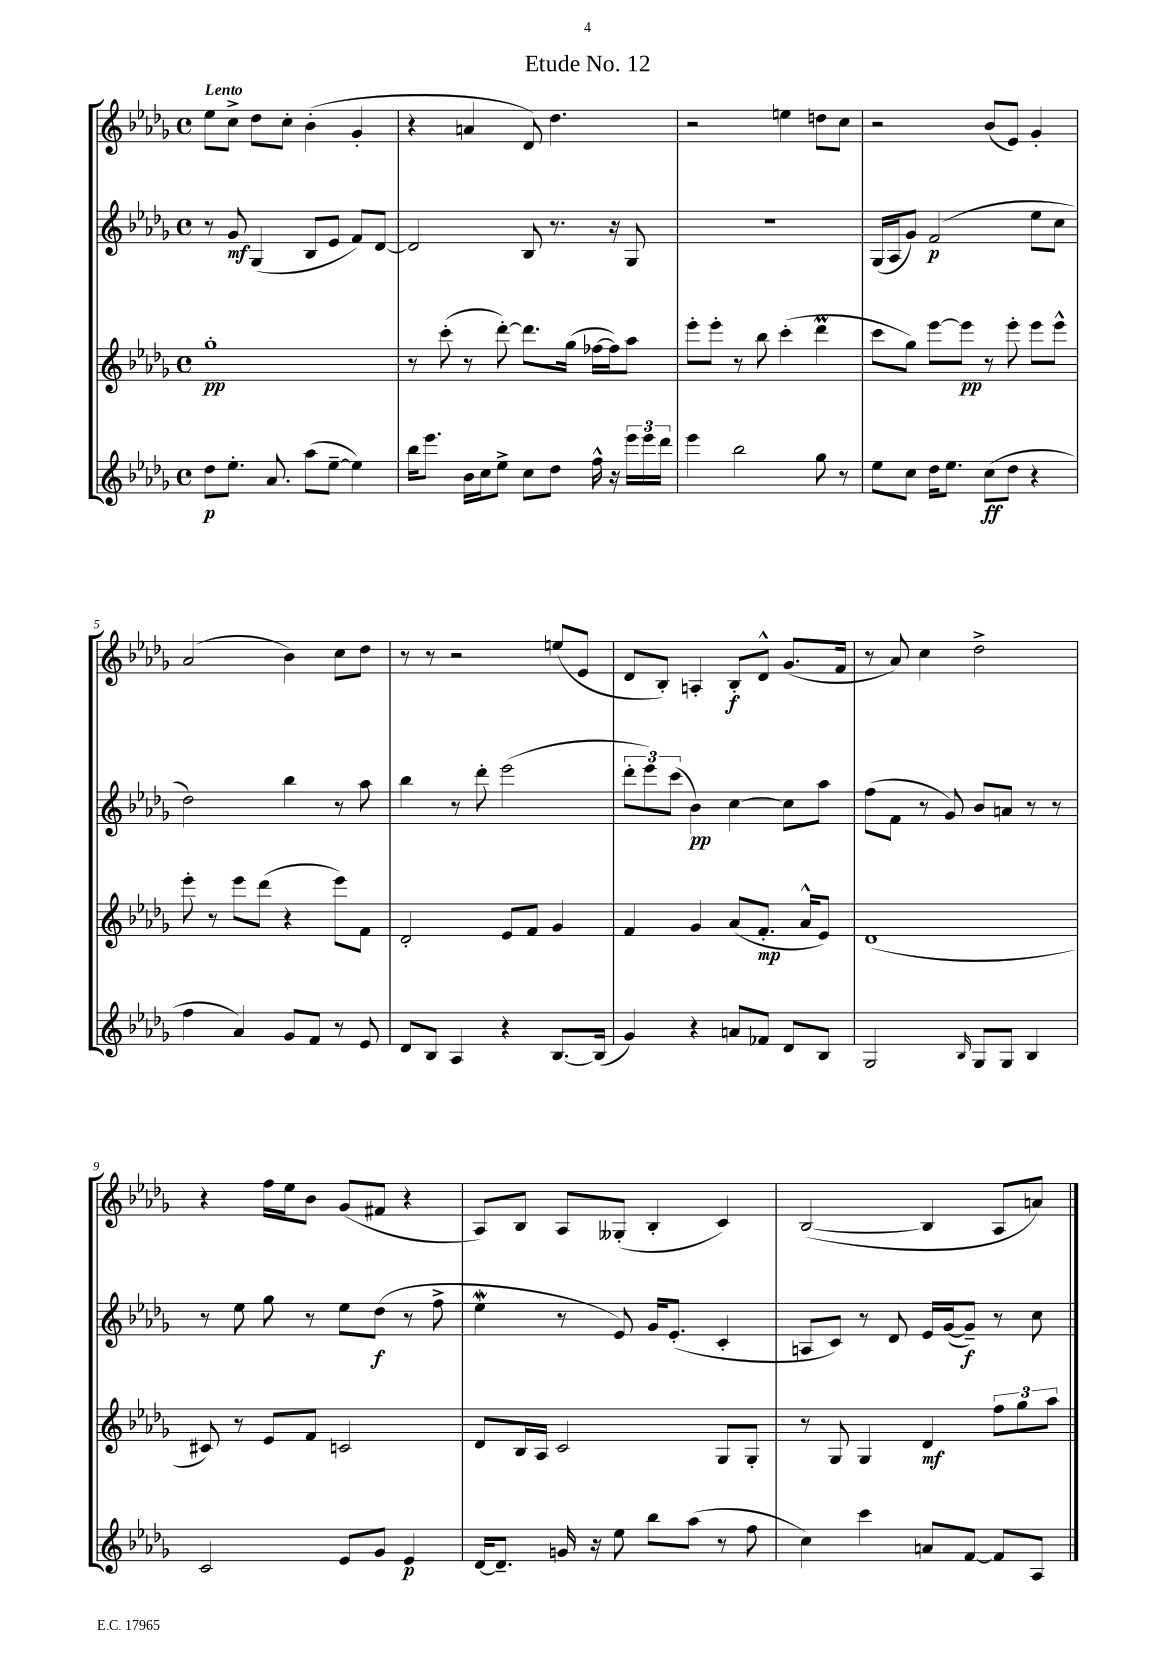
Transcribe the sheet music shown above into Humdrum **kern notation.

**kern	**dynam	**kern	**dynam	**kern	**dynam	**kern	**dynam
*part4	*part4	*part3	*part3	*part2	*part2	*part1	*part1
*staff4	*staff4	*staff3	*staff3	*staff2	*staff2	*staff1	*staff1
*clefG2	*	*clefG2	*	*clefG2	*	*clefG2	*
*k[b-e-a-d-g-]	*	*k[b-e-a-d-g-]	*	*k[b-e-a-d-g-]	*	*k[b-e-a-d-g-]	*
*M4/4	*	*M4/4	*	*M4/4	*	*M4/4	*
*met(c)	*	*met(c)	*	*met(c)	*	*met(c)	*
=1	=1	=1	=1	=1	=1	=1	=1
!	!	!	!	!	!	!LO:TX:a:B:t=Lento	!
8dd-\L	p	1gg-'	pp	8r	.	8ee-\L	.
8.ee-'\J	.	.	.	8g-/	mf	8cc^\J	.
.	.	.	.	(4G-/	.	8dd-\L	.
8.a-/	.	.	.	.	.	.	.
.	.	.	.	.	.	8cc'\J	.
(8aa-\L	.	.	.	8B-/L	.	(4b-'\	.
[8ee-~\J	.	.	.	8e-/J	.	.	.
4ee-\])	.	.	.	8f/L)	.	4g-'/	.
.	.	.	.	[8d-/J	.	.	.
=2	=2	=2	=2	=2	=2	=2	=2
16bb-\KL	.	8r	.	2d-/]	.	4r	.
8.eee-\J	.	.	.	.	.	.	.
.	.	(8ccc'\	.	.	.	.	.
16b-\LL	.	8r	.	.	.	4an/	.
16cc\J	.	.	.	.	.	.	.
8ee-^\J	.	[8ddd-'\)	.	.	.	.	.
8cc\L	.	8.ddd-\L]	.	8B-/	.	8d-/)	.
8dd-\J	.	.	.	8.r	.	4.dd-\	.
.	.	(16gg-\Jk	.	.	.	.	.
16ff^^\	.	[16ff-X\LL	.	.	.	.	.
16r	.	16ff-\J])	.	16r	.	.	.
24eee-\LL	.	8aa-\J	.	8G-/	.	.	.
24eee-\	.	.	.	.	.	.	.
24ddd-\JJ	.	.	.	.	.	.	.
=3	=3	=3	=3	=3	=3	=3	=3
4eee-\	.	8eee-'\L	.	1r	.	2r	.
.	.	8eee-'\J	.	.	.	.	.
2bb-\	.	8r	.	.	.	.	.
.	.	8bb-\	.	.	.	.	.
.	.	(4ccc'\	.	.	.	4een\	.
8gg-\	.	4ddd-M\	.	.	.	8ddn\L	.
8r	.	.	.	.	.	8cc\J	.
=4	=4	=4	=4	=4	=4	=4	=4
8ee-\L	.	8ccc\L	.	(16G-/LL	.	2r	.
.	.	.	.	16A-/J	.	.	.
8cc\J	.	8gg-\J)	.	8g-/J)	.	.	.
16dd-\KL	.	[8eee-\L	.	(2f/	p	.	.
8.ee-\J	.	.	.	.	.	.	.
.	.	8eee-\J]	pp	.	.	.	.
(8cc\L	ff	8r	.	.	.	(8b-/L	.
8dd-\J	.	8eee-'\	.	.	.	8e-/J)	.
4r	.	8eee-\L	.	8ee-\L	.	4g-'/	.
.	.	8eee-^^\J	.	8cc\J	.	.	.
!!LO:LB:g=z
=5	=5	=5	=5	=5	=5	=5	=5
4ff\	.	8eee-'\	.	2dd-\)	.	(2a-/	.
.	.	8r	.	.	.	.	.
4a-/)	.	8eee-\L	.	.	.	.	.
.	.	(8ddd-\J	.	.	.	.	.
8g-/L	.	4r	.	4bb-\	.	4b-\)	.
8f/J	.	.	.	.	.	.	.
8r	.	8eee-\L)	.	8r	.	8cc\L	.
8e-/	.	8f\J	.	8aa-\	.	8dd-\J	.
=6	=6	=6	=6	=6	=6	=6	=6
8d-/L	.	2d-'/	.	4bb-\	.	8r	.
8B-/J	.	.	.	.	.	8r	.
4A-/	.	.	.	8r	.	2r	.
.	.	.	.	8ddd-'\	.	.	.
4r	.	8e-/L	.	(2eee-\	.	.	.
.	.	8f/J	.	.	.	.	.
[8.B-/L	.	4g-/	.	.	.	(8een/L	.
.	.	.	.	.	.	8e-/J	.
(16B-/Jk]	.	.	.	.	.	.	.
=7	=7	=7	=7	=7	=7	=7	=7
4g-/)	.	4f/	.	12ddd-'\L	.	8d-/L	.
.	.	.	.	12eee-\)	.	.	.
.	.	.	.	.	.	8B-'/J)	.
.	.	.	.	(12ccc\J	.	.	.
4r	.	4g-/	.	4b-\)	pp	4An'/	.
8an/L	.	(8a-/L	.	[4cc\	.	8B-'/L	f
8f-X/J	.	8.f'/J	mp	.	.	8d-^^/J	.
8d-/L	.	.	.	8cc\L]	.	(8.g-/L	.
.	.	16a-^^/KL	.	.	.	.	.
8B-/J	.	8e-/J)	.	8aa-\J	.	.	.
.	.	.	.	.	.	16f/Jk	.
=8	=8	=8	=8	=8	=8	=8	=8
2G-/	.	(1d-	.	(8ff\L	.	8r	.
.	.	.	.	8f\J	.	8a-/)	.
.	.	.	.	8r	.	4cc\	.
.	.	.	.	8g-/)	.	.	.
16qqB-/	.	.	.	.	.	.	.
8G-/L	.	.	.	8b-/L	.	2dd-^\	.
8G-/J	.	.	.	8an/J	.	.	.
4B-/	.	.	.	8r	.	.	.
.	.	.	.	8r	.	.	.
!!LO:LB:g=z
=9	=9	=9	=9	=9	=9	=9	=9
2c/	.	8c#X/)	.	8r	.	4r	.
.	.	8r	.	8ee-\	.	.	.
.	.	8e-/L	.	8gg-\	.	16ff\LL	.
.	.	.	.	.	.	16ee-\J	.
.	.	8f/J	.	8r	.	8b-\J	.
8e-/L	.	2cn/	.	8ee-\L	.	(8g-/L	.
8g-/J	.	.	.	(8dd-\J	f	8f#X/J	.
4e-/	p	.	.	8r	.	4r	.
.	.	.	.	8ff^\	.	.	.
=10	=10	=10	=10	=10	=10	=10	=10
[16d-/KL	.	8d-/L	.	4ee-W\	.	8A-/L)	.
8.d-~/J]	.	.	.	.	.	.	.
.	.	16B-/L	.	.	.	8B-/J	.
.	.	16A-/JJ	.	.	.	.	.
16gn/	.	2c/	.	8r	.	8A-/L	.
16r	.	.	.	.	.	.	.
8ee-\	.	.	.	8e-/)	.	(8G--X'/J	.
8bb-\L	.	.	.	16g-/KL	.	4B-'/	.
.	.	.	.	(8.e-'/J	.	.	.
(8aa-\J	.	.	.	.	.	.	.
8r	.	8G-/L	.	4c'/	.	4c/)	.
8ff\	.	8G-'/J	.	.	.	.	.
=11	=11	=11	=11	=11	=11	=11	=11
4cc\)	.	8r	.	8An/L	.	([2B-/	.
.	.	8G-/	.	8c/J)	.	.	.
4ccc\	.	4G-/	.	8r	.	.	.
.	.	.	.	8d-/	.	.	.
8an/L	.	4d-/	mf	16e-/LL	.	4B-/]	.
.	.	.	.	([16g-/J	.	.	.
[8f/J	.	.	.	8g-~/J])	f	.	.
8f/L]	.	12ff\L	.	8r	.	8A-/L	.
.	.	12gg-\	.	.	.	.	.
8A-/J	.	.	.	8cc\	.	8an/J)	.
.	.	12aa-\J	.	.	.	.	.
==	==	==	==	==	==	==	==
*-	*-	*-	*-	*-	*-	*-	*-
